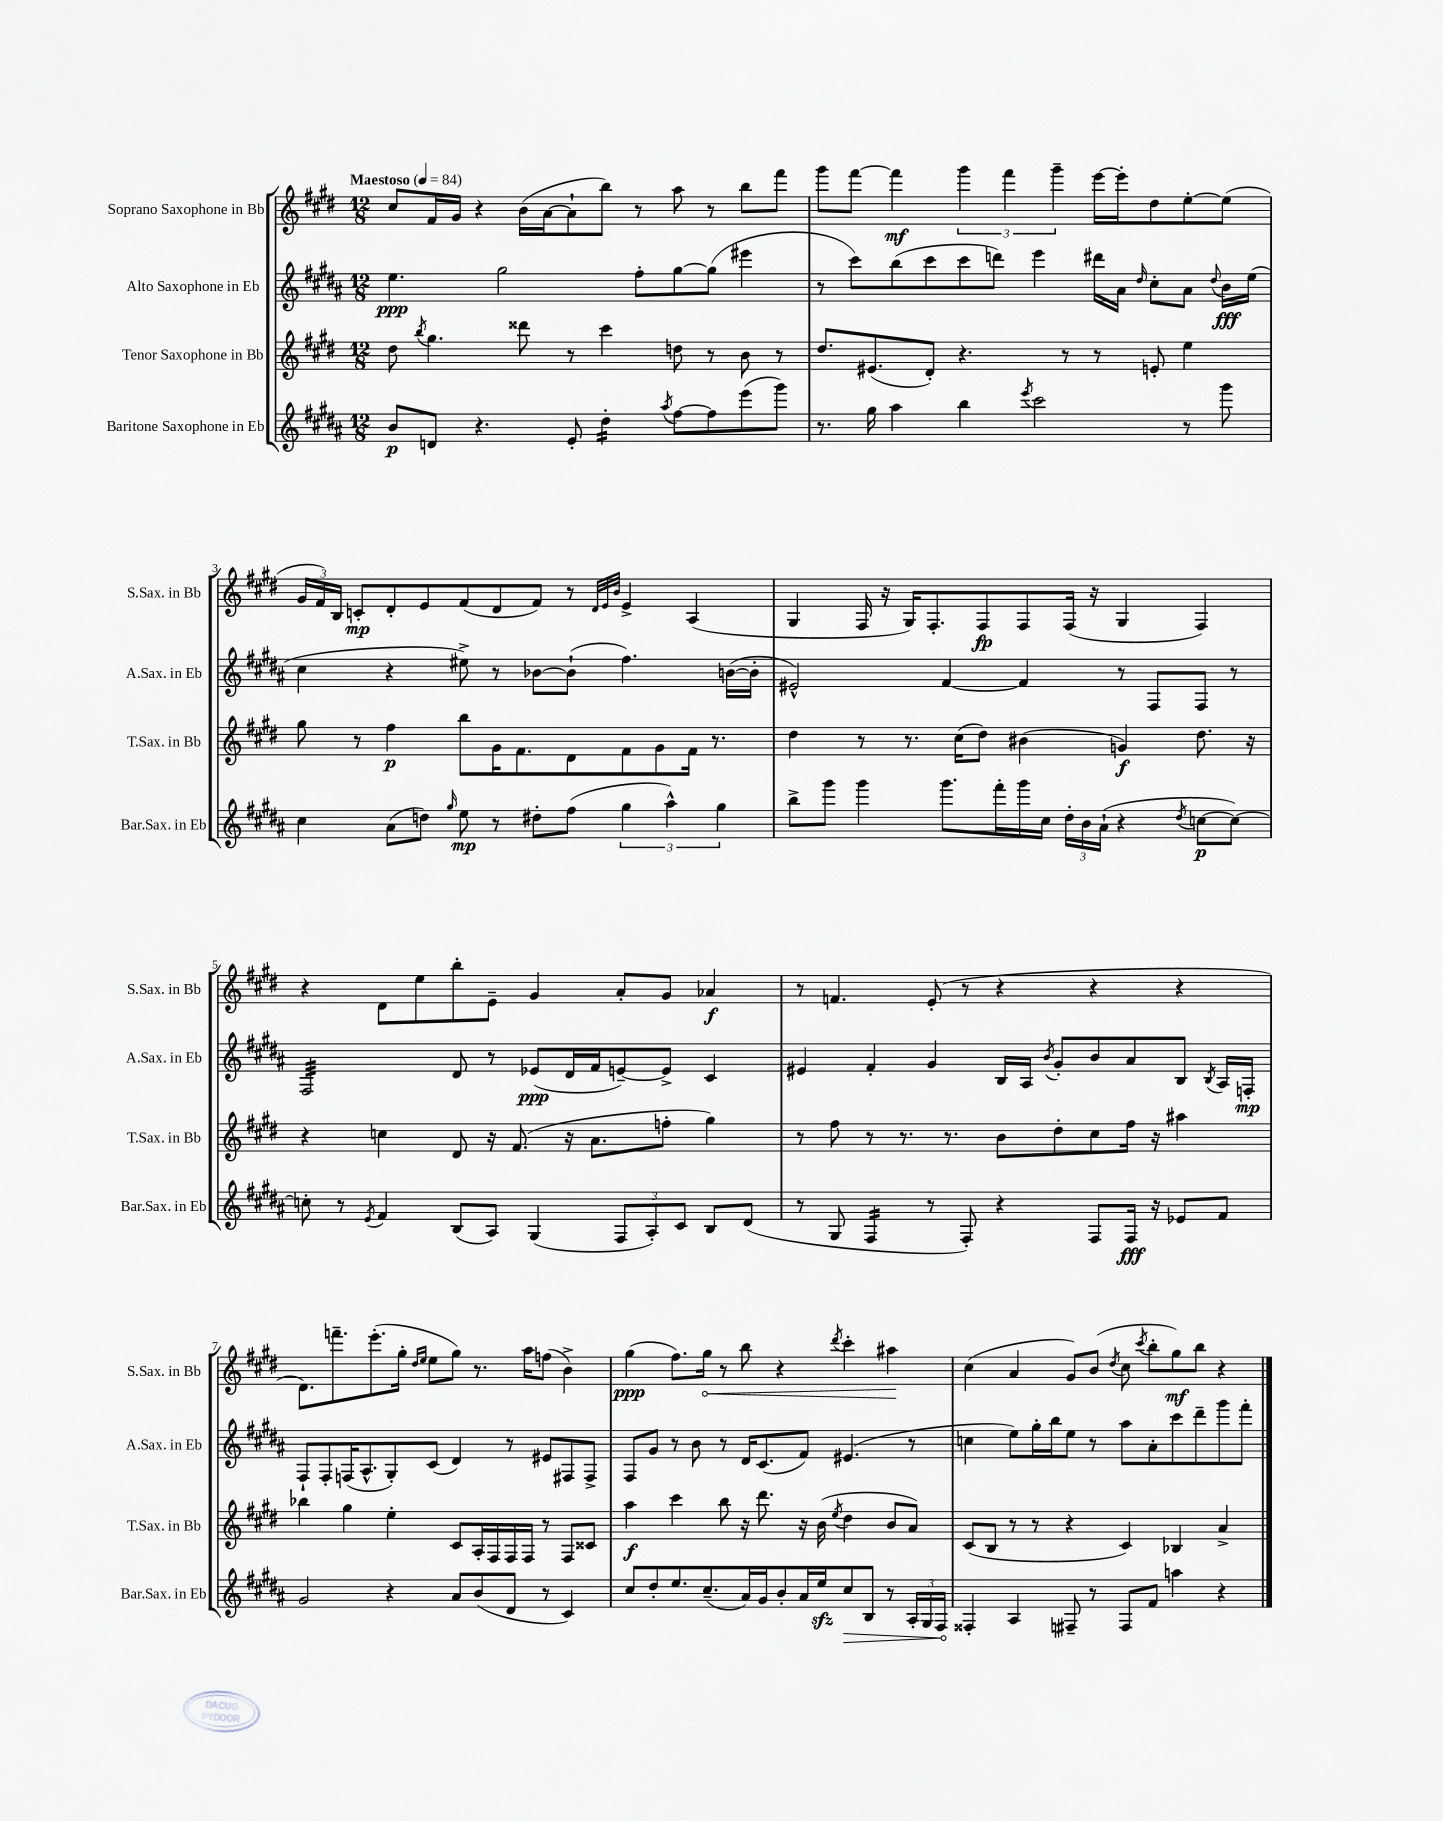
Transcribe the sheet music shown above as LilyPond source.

<<
\new StaffGroup <<
\new Staff = "s0" \with { instrumentName = "Soprano Saxophone in Bb" shortInstrumentName = "S.Sax. in Bb" } {
    \clef treble \key e \major \numericTimeSignature \time 12/8 \tempo "Maestoso" 4 = 84
    \autoBeamOff cis''8[ fis'16 gis'16] r4 b'16[( a'16~ a'8-! b''8]) r8 a''8 r8 b''8[ fis'''8] |
    gis'''8[ fis'''8]~ fis'''4\mf \tuplet 3/2 { gis'''4 fis'''4 gis'''4-- } e'''16[~ e'''16-. dis''8 e''8~-. e''8]( |
    \tuplet 3/2 { gis'16[ fis'16) b16] } c'8[-.\mp dis'8-. e'8 fis'8( dis'8 fis'8]) r8 \grace { dis'32[ e'32 b'32] } e'4-> a4( |
    gis4 fis16 r16 gis16[) fis8.-. fis8\fp fis8 fis16]( r16 gis4 fis4) |
    r4 dis'8[ e''8 b''8-. e'8]-- gis'4 a'8[-. gis'8] aes'4\f |
    r8 f'4. e'8-.( r8 r4 r4 r4 |
    dis'8.[) f'''8.-- e'''8.-.( gis''16]-. \grace { dis''16[ e''16] } e''8[ gis''8]) r8. a''16[ f''8]( b'4->) |
    gis''4\ppp( fis''8.[) \once \override Hairpin.circled-tip = ##t gis''16]\< r8 b''8 r4 \acciaccatura { dis'''8 } cis'''4-. ais''4\! |
    cis''4( a'4 gis'8[) b'8]( \acciaccatura { dis''8 } cis''8 \acciaccatura { cis'''8 } b''8[-. gis''8\mf) b''8] r4 \bar "|." |
}
\new Staff = "s1" \with { instrumentName = "Alto Saxophone in Eb" shortInstrumentName = "A.Sax. in Eb" } {
    \clef treble \key b \major \numericTimeSignature \time 12/8
    \autoBeamOff e''4.\ppp gis''2 fis''8[-. gis''8~ gis''8]( eis'''4 |
    r8 cis'''8[) b''8( cis'''8 cis'''8 d'''8]) e'''4 dis'''16[ ais'16] \grace { dis''16 } cis''8[-. ais'8] \appoggiatura { dis''8 } b'16[\fff e''16]( |
    cis''4 r4 eis''8->) r8 bes'8[~ bes'8]-!( fis''4.) b'16[~( b'16]-. |
    eis'2-^) fis'4~ fis'4 r8 fis8[ fis8] r8 |
    fis2:32 dis'8 r8 ees'8[\ppp( dis'16 fis'16 e'8~--) e'8]-> cis'4 |
    eis'4 fis'4-. gis'4 b16[ ais16] \acciaccatura { b'8 } gis'8[-. b'8 ais'8 b8] \acciaccatura { b8 } ais16[ f16]-.\mp |
    fis8[-! fis8-. f16( ais8.-^ gis8-.) cis'8]( dis'4) r8 eis'8[ fis8 fis8]-> |
    fis8[ gis'8] r8 b'8 r8 dis'16[ cis'8.( fis'8]) eis'4.( r8 |
    c''4 e''8[) gis''16-. b''16 e''8] r8 ais''8[ ais'8-. cis'''8 dis'''8-- gis'''8 fis'''8]-. \bar "|." |
}
\new Staff = "s2" \with { instrumentName = "Tenor Saxophone in Bb" shortInstrumentName = "T.Sax. in Bb" } {
    \clef treble \key e \major \numericTimeSignature \time 12/8
    \autoBeamOff dis''8 \acciaccatura { b''8 } gis''4. disis'''8 r8 cis'''4 d''8 r8 b'8 r8 |
    dis''8.[ eis'8.( dis'8]-.) r4. r8 r8 e'8-. e''4 |
    gis''8 r8 fis''4\p b''8[ gis'16 fis'8. dis'8 fis'8 gis'8 fis'16] r8. |
    dis''4 r8 r8. cis''16[( dis''8]) bis'4( g'4\f) dis''8. r16 |
    r4 c''4 dis'8 r16 fis'8.( r16 a'8.[ f''8]-. gis''4) |
    r8 fis''8 r8 r8. r8. b'8[ dis''8-. cis''8 fis''16] r16 ais''4 |
    bes''4 gis''4 e''4-. cis'8[ a16-. fis16 fis16 fis16] r8 fis8[ cisis'8] |
    a''4\f cis'''4 b''8 r16 dis'''8. r16 b'16( \acciaccatura { e''8 } dis''4 b'8[ a'8]) |
    cis'8[( b8] r8 r8 r4 cis'4) bes4 a'4-> \bar "|." |
}
\new Staff = "s3" \with { instrumentName = "Baritone Saxophone in Eb" shortInstrumentName = "Bar.Sax. in Eb" } {
    \clef treble \key b \major \numericTimeSignature \time 12/8
    \autoBeamOff b'8[\p d'8] r4. e'8-. dis''4:16-. \acciaccatura { ais''8 } fis''8[~ fis''8 e'''8( gis'''8]) |
    r8. gis''16 ais''4 b''4 \acciaccatura { e'''8 } cis'''2 r8 gis'''8 |
    cis''4 ais'8[( d''8]) \grace { gis''16 } e''8\mp r8 dis''8[-. fis''8]( \tuplet 3/2 { gis''4 ais''4-^) gis''4 } |
    b''8[-> gis'''8] gis'''4 gis'''8.[ fis'''16-. gis'''16 cis''16] \tuplet 3/2 { dis''16[-. b'16 ais'16]-!( } r4 \acciaccatura { dis''8 } c''8[~\p c''8]~) |
    c''8-. r8 \acciaccatura { e'8 } fis'4 b8[( ais8]) gis4( \tuplet 3/2 { fis8[ ais8-.) cis'8] } b8[ dis'8]( |
    r8 gis8 fis4:16 r8 fis8-.) r4 fis8[ fis16]\fff r16 ees'8[ fis'8] |
    gis'2 r4 ais'8[ b'8( dis'8] r8 cis'4) |
    cis''8[ dis''8-. e''8. cis''8.--( ais'16) gis'16 b'8-. ais'16 e''16\sfz \once \override Hairpin.circled-tip = ##t cis''8\> b8] r8 \tuplet 3/2 { ais16[-. gis16 fis16]\! } |
    fisis4-. ais4 fis8-- r8 fis8[ fis'8] a''4 r4 \bar "|." |
}
>>
>>
